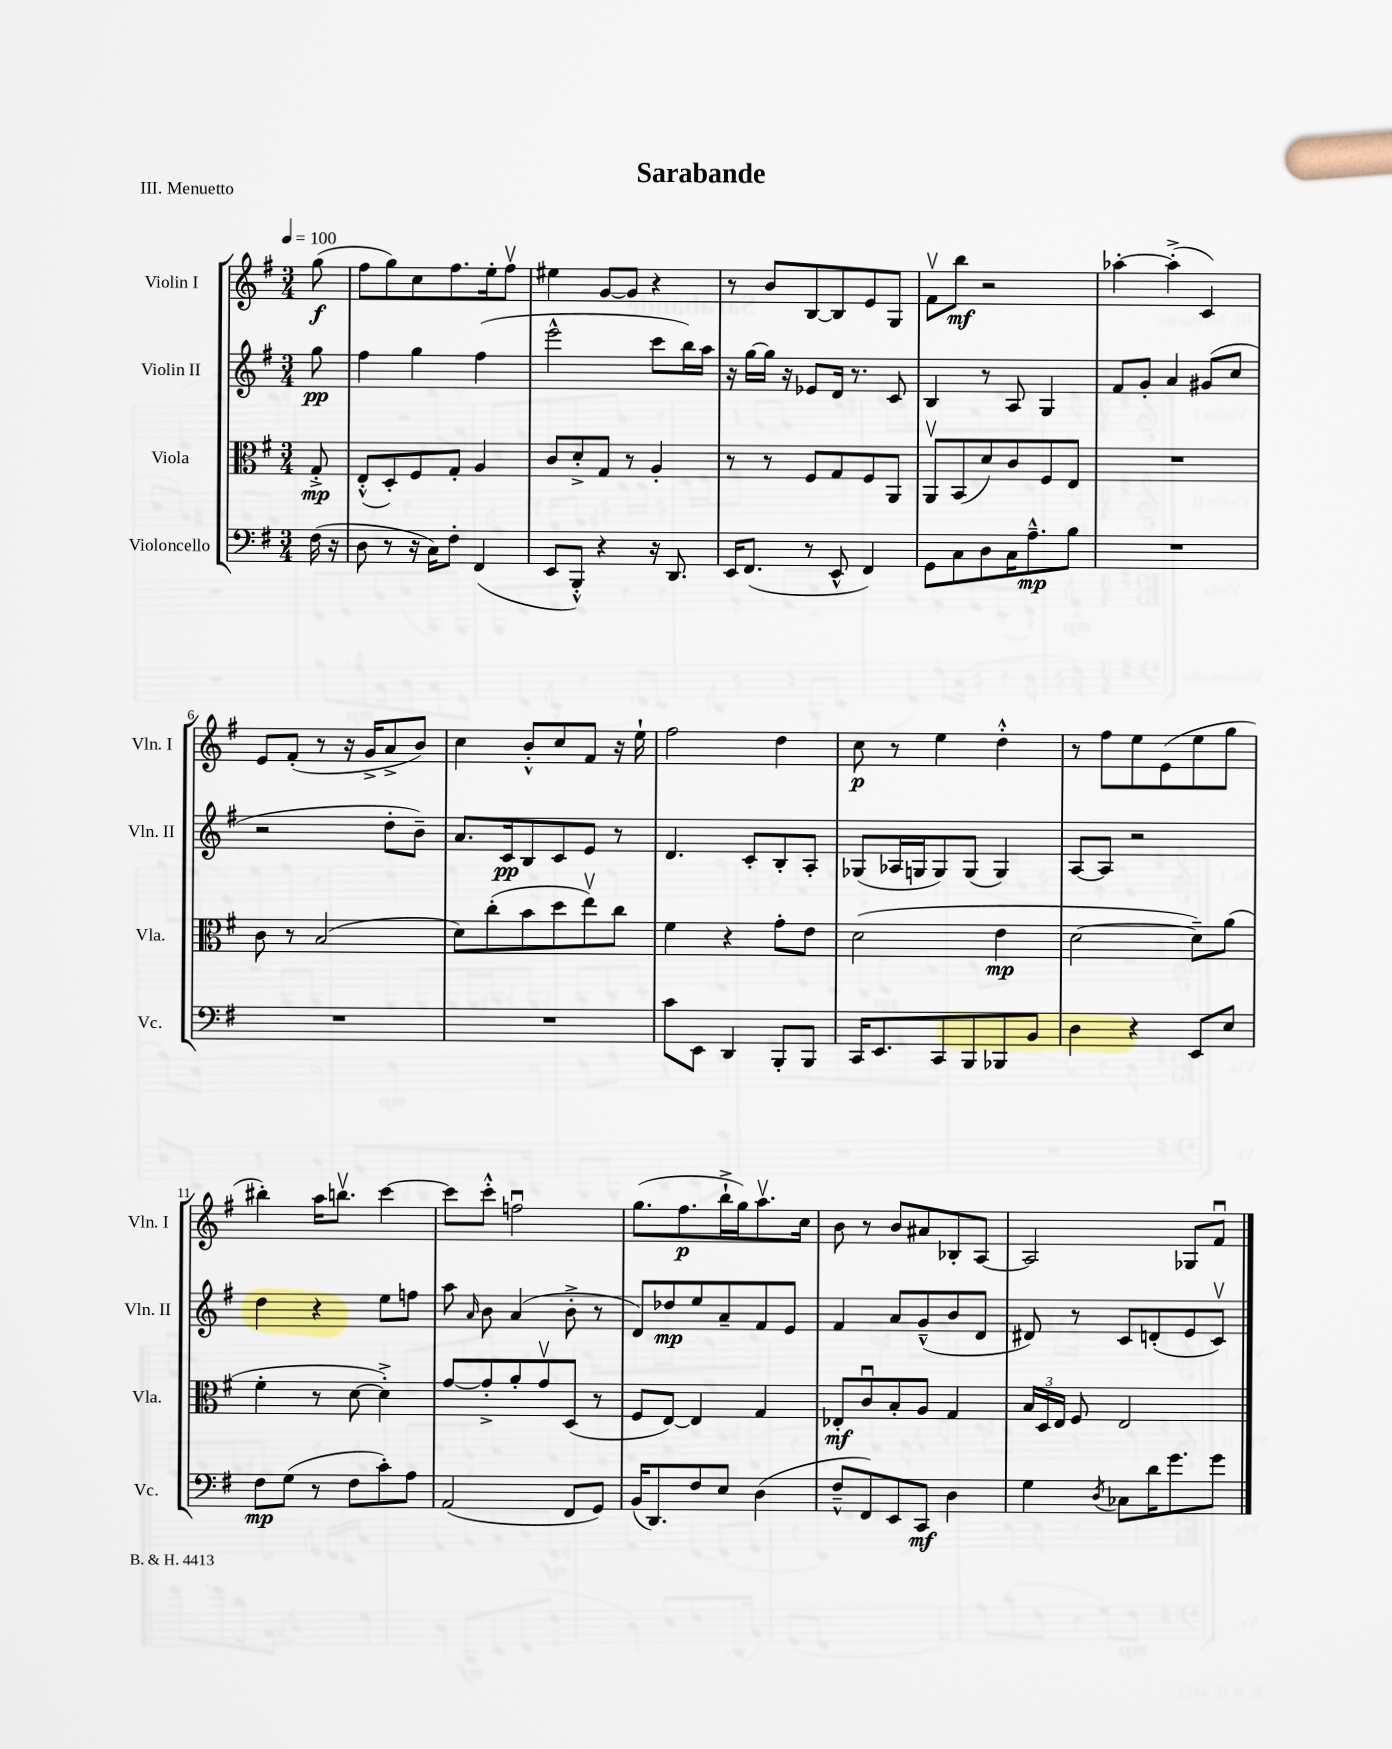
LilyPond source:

\header { title = "Sarabande" piece = "III. Menuetto" }
<<
\new StaffGroup <<
\new Staff = "s0" \with { instrumentName = "Violin I" shortInstrumentName = "Vln. I" } {
    \clef treble \key g \major \numericTimeSignature \time 3/4 \partial 8 \tempo 4 = 100
    \autoBeamOff g''8\f( |
    fis''8[ g''8) c''8 fis''8. e''16-. fis''8]\upbow |
    eis''4 g'8[~ g'8] r4 |
    r8 b'8[ b8~ b8 e'8 g8] |
    fis'8[\upbow b''8]\mf r2 |
    aes''4~-. aes''4-.->( c'4) |
    e'8[ fis'8]-.( r8 r16 g'16[-> a'8-> b'8]) |
    c''4 b'8[-.-^ c''8 fis'8] r16 e''16-! |
    fis''2 d''4 |
    c''8\p r8 e''4 d''4-.-^ |
    r8 fis''8[ e''8 e'8( e''8 g''8] |
    bis''4-.) a''16[ b''8.]\upbow c'''4~ |
    c'''8[ c'''8]-.-^ f''2\downbow |
    g''8.[( fis''8.\p b''16-!-> g''16) a''8.\upbow c''16] |
    b'8 r8 b'8[ ais'8 bes8-. a8]~ |
    a2 ges8[ fis'8]\downbow \bar "|." |
}
\new Staff = "s1" \with { instrumentName = "Violin II" shortInstrumentName = "Vln. II" } {
    \clef treble \key g \major \numericTimeSignature \time 3/4 \partial 8
    \autoBeamOff g''8\pp |
    fis''4 g''4 fis''4( |
    e'''2-^ c'''8[ b''16) a''16] |
    r16 g''16[~ g''16] r16 ees'8[ d'16] r8. c'8 |
    b4 r8 a8 g4 |
    fis'8[ g'8]-. a'4 gis'8[( c''8] |
    r2 d''8[-. b'8]--) |
    a'8.[ c'16\pp b8 c'8 e'8] r8 |
    d'4. c'8[-. b8-. a8]-. |
    ges8[( aes16 g16 g8) g8]( g4) |
    a8[~ a8] r2 |
    d''4 r4 e''8[ f''8] |
    a''8 \grace { a'16 } b'8 a'4( b'8-.-> r8 |
    d'8[) des''8\mp e''8 a'8-- fis'8 e'8] |
    fis'4 a'8[ g'8---^( b'8 d'8] |
    dis'8) r8 c'8[ d'8-.( e'8 c'8]\upbow) \bar "|." |
}
\new Staff = "s2" \with { instrumentName = "Viola" shortInstrumentName = "Vla." } {
    \clef alto \key g \major \numericTimeSignature \time 3/4 \partial 8
    \autoBeamOff g8-.->\mp |
    e8[-.-^( d8-.) fis8 g8]-. a4 |
    c'8[ d'8-.-> g8] r8 a4-. |
    r8 r8 fis8[ g8 fis8 a,8] |
    a,8[\upbow b,8( d'8) c'8 fis8 e8] |
    R2. |
    c'8 r8 b2( |
    d'8[) c''8-.( b'8 d''8 e''8\upbow) c''8] |
    fis'4 r4 g'8[-. e'8] |
    d'2( e'4\mp |
    d'2~ d'8[--) a'8]( |
    fis'4-. r8 d'8~ d'4-.->) |
    g'8[~ g'8-.-> a'8-. g'8\upbow d8]( r8 |
    fis8[ e8]~) e4 g4 |
    ees8[-.\mf c'8\downbow b8-. a8] g4 |
    \tuplet 3/2 { b16[ d16 e16] } fis8 e2 \bar "|." |
}
\new Staff = "s3" \with { instrumentName = "Violoncello" shortInstrumentName = "Vc." } {
    \clef bass \key g \major \numericTimeSignature \time 3/4 \partial 8
    \autoBeamOff fis16( r16 |
    d8 r8 r16 c16[) fis8]-. fis,4( |
    e,8[ b,,8]-.-^) r4 r16 d,8. |
    e,16[ fis,8.]( r8 e,8-^ fis,4) |
    g,8[ c8 d8 c16 a8.---^\mp b8] |
    R2. |
    R2. |
    R2. |
    c'8[ e,8] d,4 b,,8[-. b,,8] |
    c,16[ e,8. c,8 b,,8 bes,,8 b,8] |
    d4 r4 e,8[ e8] |
    fis8[\mp g8]( r8 fis8[ c'8-.) a8] |
    a,2( fis,8[ g,8]) |
    b,16[( d,8.) fis8 e8] d4( |
    fis8[---^ fis,8) e,8 c,8]\mf d4 |
    g4 \acciaccatura { d8 } ces8[ d'16 g'8. g'8] \bar "|." |
}
>>
>>
